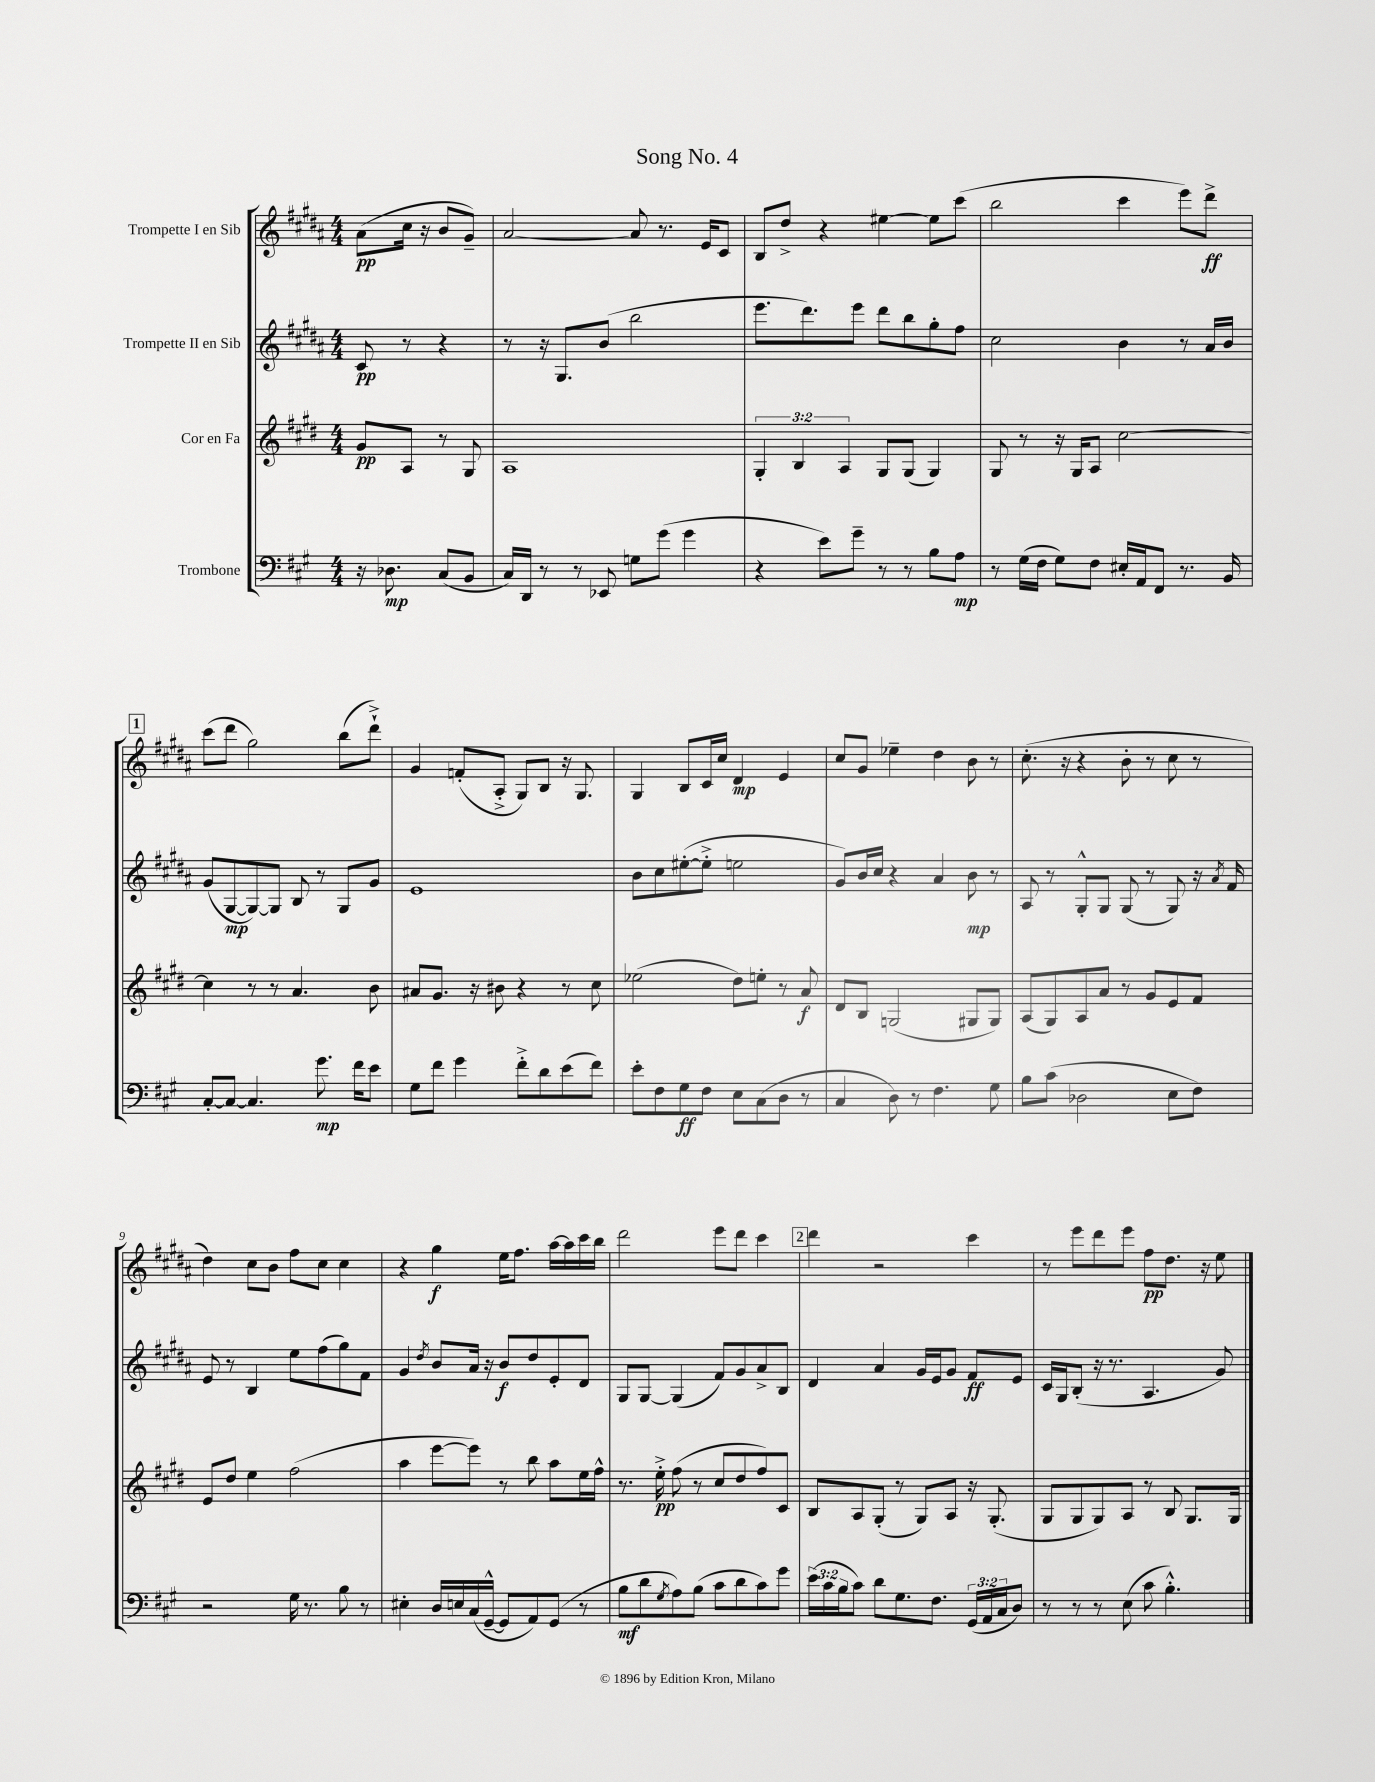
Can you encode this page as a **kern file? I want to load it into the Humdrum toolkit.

**kern	**dynam	**kern	**dynam	**kern	**dynam	**kern	**dynam
*part4	*part4	*part3	*part3	*part2	*part2	*part1	*part1
*staff4	*staff4	*staff3	*staff3	*staff2	*staff2	*staff1	*staff1
*I"Trombone	*	*I"Cor en Fa	*	*I"Trompette II en Sib	*	*I"Trompette I en Sib	*
*clefF4	*	*clefG2	*	*clefG2	*	*clefG2	*
*k[f#c#g#]	*	*k[f#c#g#d#]	*	*k[f#c#g#d#a#]	*	*k[f#c#g#d#a#]	*
*M4/4	*	*M4/4	*	*M4/4	*	*M4/4	*
=	=	=	=	=	=	=	=
16r	.	8g#/L	pp	8c#/	pp	(8a#\L	pp
8.D-X\	mp	.	.	.	.	.	.
.	.	8A/J	.	8r	.	16cc#\Jk	.
.	.	.	.	.	.	16r	.
(8C#/L	.	8r	.	4r	.	8b/L	.
8BB/J	.	8G#/	.	.	.	8g#~/J)	.
=1	=1	=1	=1	=1	=1	=1	=1
16C#/LL)	.	1A	.	8r	.	[2a#/	.
16DD/JJ	.	.	.	.	.	.	.
8r	.	.	.	16r	.	.	.
.	.	.	.	8.G#/L	.	.	.
8r	.	.	.	.	.	.	.
8EE-X/	.	.	.	(8b/J	.	.	.
8Gn\L	.	.	.	2bb\	.	8a#/]	.
(8g#\J	.	.	.	.	.	8.r	.
4g#\	.	.	.	.	.	.	.
.	.	.	.	.	.	16e/KL	.
.	.	.	.	.	.	8c#/J	.
=2	=2	=2	=2	=2	=2	=2	=2
4r	.	6G#'/	.	8.eee\L	.	8B/L	.
.	.	.	.	.	.	8dd#^/J	.
.	.	6B/	.	.	.	.	.
.	.	.	.	8.ddd#\)	.	.	.
8e\L)	.	.	.	.	.	4r	.
.	.	6A/	.	.	.	.	.
8g#~\J	.	.	.	8eee\J	.	.	.
8r	.	8G#/L	.	8ddd#\L	.	[4ee#X\	.
8r	.	(8G#/J	.	8bb\	.	.	.
8B\L	.	4G#/)	.	8gg#'\	.	8ee#\L]	.
8A\J	mp	.	.	8ff#\J	.	(8ccc#\J	.
=3	=3	=3	=3	=3	=3	=3	=3
8r	.	8G#/	.	2cc#\	.	2bb\	.
(16G#\LL	.	8r	.	.	.	.	.
16F#\JJ	.	.	.	.	.	.	.
8G#\L)	.	16r	.	.	.	.	.
.	.	16G#/KL	.	.	.	.	.
8F#\J	.	8A/J	.	.	.	.	.
16E#X'/LL	.	[2cc#\	.	4b\	.	4ccc#\	.
16AA/J	.	.	.	.	.	.	.
8FF#/J	.	.	.	.	.	.	.
8.r	.	.	.	8r	.	8eee\L)	.
.	.	.	.	16a#/LL	.	8ddd#^\J	ff
16BB/	.	.	.	16b/JJ	.	.	.
!!LO:LB:g=z
!!LO:REH:place=s1:t=1
=4	=4	=4	=4	=4	=4	=4	=4
[8C#'/L	.	4cc#\]	.	(8g#/L	.	(8ccc#\L	.
8C#/J_	.	.	.	[8G#/	mp	8ddd#\J	.
4.C#/]	.	8r	.	8G#/_)	.	2gg#\)	.
.	.	8r	.	8G#/J]	.	.	.
.	.	4.a/	.	8B/	.	.	.
8.g#\	mp	.	.	8r	.	.	.
.	.	.	.	8G#/L	.	(8bb\L	.
16f#\KL	.	.	.	.	.	.	.
8e\J	.	8b\	.	8g#/J	.	8ddd#`^\J)	.
=5	=5	=5	=5	=5	=5	=5	=5
8G#\L	.	8a#X/L	.	1e	.	4g#/	.
8f#\J	.	8.g#/J	.	.	.	.	.
4g#\	.	.	.	.	.	(8fn'/L	.
.	.	16r	.	.	.	.	.
.	.	8b#X\	.	.	.	8A#'^/J	.
8f#'^\L	.	4r	.	.	.	8G#/L)	.
8d\	.	.	.	.	.	8B/J	.
(8e\	.	8r	.	.	.	16r	.
.	.	.	.	.	.	8.G#/	.
8f#\J)	.	8cc#\	.	.	.	.	.
=6	=6	=6	=6	=6	=6	=6	=6
8e'\L	.	(2ee-X\	.	8b\L	.	4G#/	.
8F#\	.	.	.	8cc#\	.	.	.
8G#\	ff	.	.	([8ee#X'\	.	8B/L	.
8F#\J	.	.	.	8ee#'^\J]	.	16c#/L	.
.	.	.	.	.	.	16cc#/JJ	.
8E\L	.	8dd#\L)	.	2een\	.	4d#/	mp
(8C#\	.	8een'\J	.	.	.	.	.
8D\J	.	8r	.	.	.	4e/	.
8r	.	8a/	f	.	.	.	.
=7	=7	=7	=7	=7	=7	=7	=7
4C#/	.	8d#/L	.	8g#/L)	.	8cc#/L	.
.	.	8B/J	.	16b/L	.	8g#/J	.
.	.	.	.	16cc#/JJ	.	.	.
8D\)	.	(2Gn/	.	4r	.	4ee-X~\	.
8r	.	.	.	.	.	.	.
4.F#\	.	.	.	4a#/	.	4dd#\	.
.	.	8G#X/L	.	8b\	mp	8b\	.
8G#\	.	8G#/J)	.	8r	.	8r	.
=8	=8	=8	=8	=8	=8	=8	=8
8B\L	.	(8A/L	.	8A#/	.	(8.cc#'\	.
(8c#\J	.	8G#/)	.	8r	.	.	.
.	.	.	.	.	.	16r	.
2D-X\	.	8A/	.	8G#'^^/L	.	4r	.
.	.	8a/J	.	8G#/J	.	.	.
.	.	8r	.	(8G#/	.	8b'\	.
.	.	8g#/L	.	8r	.	8r	.
8E\L	.	8e/	.	8G#/)	.	8cc#\	.
8F#\J)	.	8f#/J	.	16r	.	8r	.
.	.	.	.	8qa#/	.	.	.
.	.	.	.	16f#/	.	.	.
!!LO:LB:g=z
=9	=9	=9	=9	=9	=9	=9	=9
2r	.	8e/L	.	8e/	.	4dd#\)	.
.	.	8dd#/J	.	8r	.	.	.
.	.	4ee\	.	4B/	.	8cc#\L	.
.	.	.	.	.	.	8b\J	.
16G#\	.	(2ff#\	.	8ee\L	.	8ff#\L	.
8.r	.	.	.	.	.	.	.
.	.	.	.	(8ff#\	.	8cc#\J	.
8B\	.	.	.	8gg#\)	.	4cc#\	.
8r	.	.	.	8f#\J	.	.	.
=10	=10	=10	=10	=10	=10	=10	=10
4E#X'\	.	4aa\	.	4g#/	.	4r	.
.	.	.	.	8qdd#/	.	.	.
16D/LL	.	[8eee\L	.	8b/L	.	4gg#\	f
16En/	.	.	.	.	.	.	.
(16C#/	.	8eee\J])	.	16a#/Jk	.	.	.
[16GG#~^^/JJ	.	.	.	16r	.	.	.
8GG#/L]	.	8r	.	8b/L	f	16ee\KL	.
.	.	.	.	.	.	8.ff#\J	.
8AA/)	.	8bb\	.	8dd#/	.	.	.
(8GG#/J	.	8aa\L	.	8e'/	.	[16aa#\LL	.
.	.	.	.	.	.	16aa#\]	.
8r	.	16ee\L	.	8d#/J	.	16ccc#\	.
.	.	16ff#^^\JJ	.	.	.	16bb\JJ	.
=11	=11	=11	=11	=11	=11	=11	=11
8B\L	mf	8.r	.	8G#/L	.	2ddd#\	.
8d\	.	.	.	[8G#/J	.	.	.
.	.	16ee'^\	pp	.	.	.	.
8qG#/	.	.	.	.	.	.	.
8A\)	.	(8ff#\	.	(4G#/]	.	.	.
(8B\J	.	8r	.	.	.	.	.
8c#\L	.	8cc#/L	.	8f#/L)	.	8eee\L	.
8d\	.	8dd#/	.	8g#/	.	8ddd#\J	.
8c#\)	.	8ff#/)	.	8a#^/	.	4ccc#\	.
8g#\J	.	8c#/J	.	8B/J	.	.	.
!!LO:REH:place=s1:t=2
=12	=12	=12	=12	=12	=12	=12	=12
(24e\LL	.	8B/L	.	4d#/	.	4ddd#\	.
24c#\	.	.	.	.	.	.	.
24B\J	.	.	.	.	.	.	.
8c#\J)	.	8A/	.	.	.	.	.
8d\L	.	(8G#'/J	.	4a#/	.	2r	.
8.G#\	.	8r	.	.	.	.	.
.	.	8G#/L)	.	16g#/LL	.	.	.
8.F#\J	.	.	.	16e/J	.	.	.
.	.	8A/J	.	8g#/J	.	.	.
(24GG#/LL	.	16r	.	8f#/L	ff	4ccc#\	.
24AA/	.	.	.	.	.	.	.
.	.	(8.G#'/	.	.	.	.	.
24C#/J	.	.	.	.	.	.	.
8D/J)	.	.	.	8e/J	.	.	.
=13	=13	=13	=13	=13	=13	=13	=13
8r	.	8G#/L	.	16c#/LL	.	8r	.
.	.	.	.	16G#/J	.	.	.
8r	.	8G#/	.	(8B'/J	.	8eee\L	.
8r	.	8G#/)	.	16r	.	8ddd#\	.
.	.	.	.	8.r	.	.	.
(8E\	.	8A/J	.	.	.	8eee\J	.
8c#\	.	8r	.	4.A#/	.	8ff#\L	pp
4.B'^^\)	.	8B/	.	.	.	8.dd#\J	.
.	.	8.G#/L	.	.	.	.	.
.	.	.	.	.	.	16r	.
.	.	.	.	8g#/)	.	8ee\	.
.	.	16G#/Jk	.	.	.	.	.
==	==	==	==	==	==	==	==
*-	*-	*-	*-	*-	*-	*-	*-
